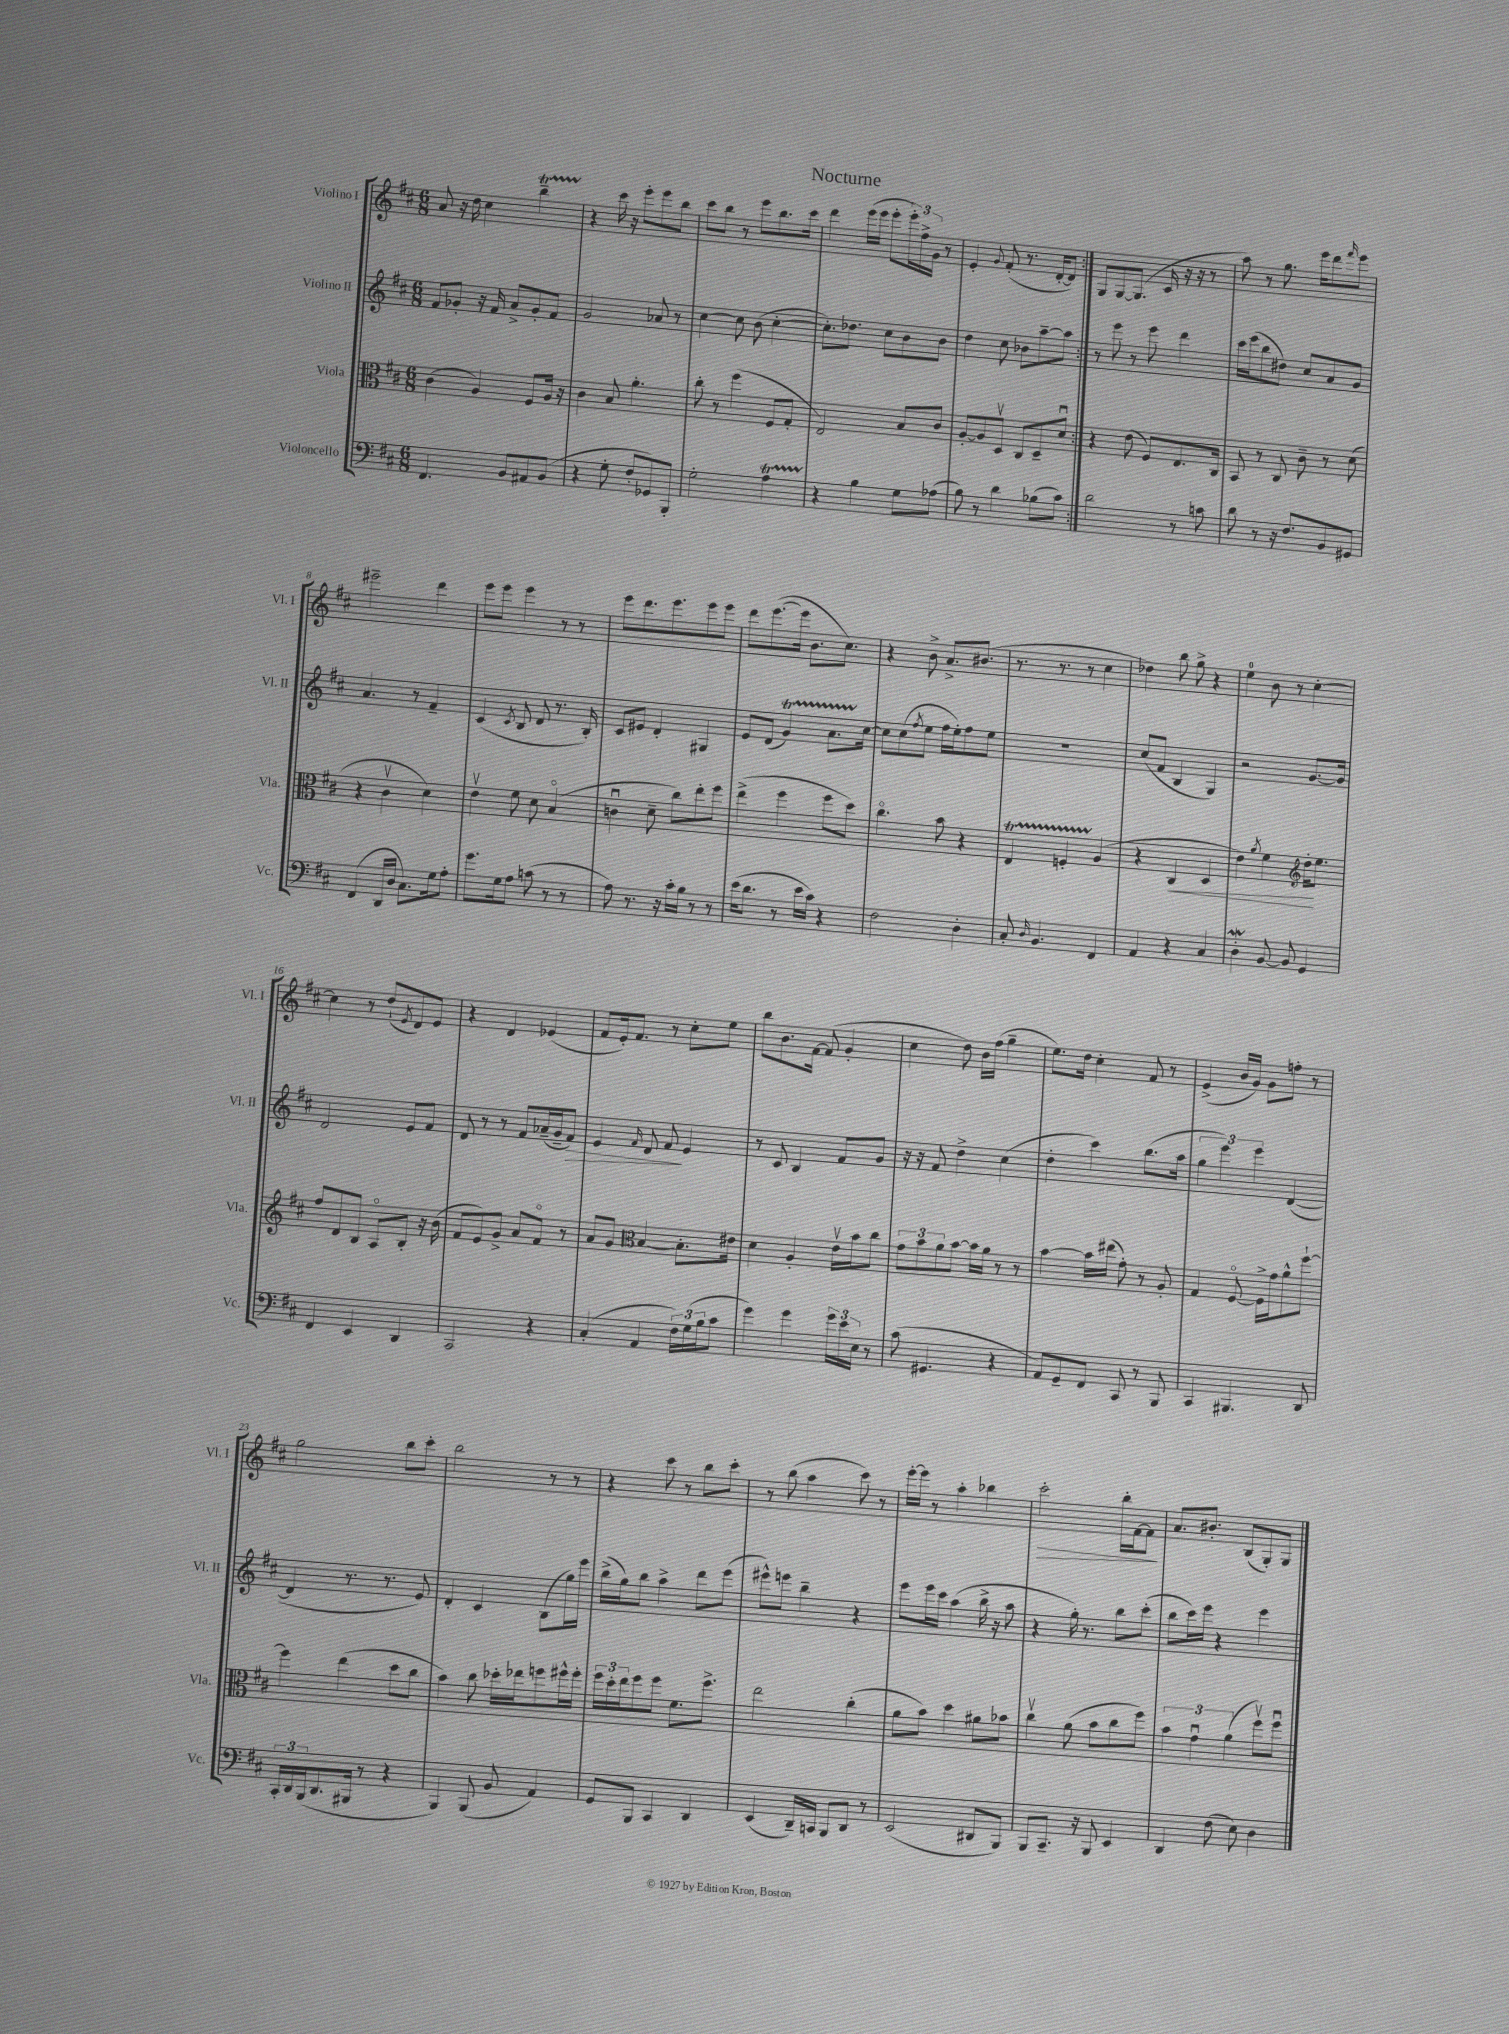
\header { title = "Nocturne" }
<<
\new StaffGroup <<
\new Staff = "s0" \with { instrumentName = "Violino I" shortInstrumentName = "Vl. I" } {
    \clef treble \key d \major \numericTimeSignature \time 6/8
    \repeat volta 2 { a'8 r16 d''16 cis''4 b''4--\startTrillSpan |
    r4\stopTrillSpan cis'''16 r16 e'''8-. e'''8 b''8 |
    cis'''8 b''8 r8 e'''8 b''8. cis'''16 |
    d'''4 e'''16( e'''16 e'''8-. \tuplet 3/2 { e'''16-.) fis''16-> g'16 } r8 |
    e'4-. \appoggiatura { g'8 } fis'8-.( r8. d'16~-. d'8) | }
    g8 g8~ g8.( cis'16 r16 r16 r8 |
    a''8) r8 g''8. e'''16 d'''8 \grace { fis'''16 } e'''8 |
    eis'''2-- d'''4 |
    e'''8 e'''8 e'''4 r8 r8 |
    e'''8 d'''8. e'''8. e'''8 e'''8 |
    d'''8 e'''8.~( e'''16 b'8. cis''8.) |
    r4 b'8-> a'8.-> bis'8.( |
    r8. r8. r8 cis''4 |
    des''4) b''8 g''8-> r4 |
    e''4-0 b'8 r8 cis''4~-. |
    cis''4 r8 d''8-!( \acciaccatura { e'8 } d'8) e'8 |
    r4 d'4 ees'4( |
    fis'8 e'16-.) fis'8. r8 cis''8-. e''8 |
    b''8 b'8. fis'16~ fis'8( g'4-. |
    cis''4 d''8) b'16 fis''16( g''4-- |
    e''8.) d''16 cis''4-. fis'8 r8 |
    e'4->( b'16 g'16) g'8 f''8-. r8 |
    g''2 b''8 cis'''8-. |
    b''2 r8 r8 |
    r4 cis'''8 r8 b''8 cis'''8-. |
    r8 b''8( a''4 cis'''8) r8 |
    e'''16~-. e'''16 r8 a''4-. bes''4 |
    cis'''2-.\> b''16-. fis'16~ fis'8\! |
    a'8. bis'8.-. b8( g8-.) g8 \bar "|." |
}
\new Staff = "s1" \with { instrumentName = "Violino II" shortInstrumentName = "Vl. II" } {
    \clef treble \key d \major \numericTimeSignature \time 6/8
    \repeat volta 2 { fis'8 ges'8-. r16 fis'16 a'8-> ges'8-. fis'8 |
    g'2 aes'8 r8 |
    cis''4~ cis''8 b'8( cis''4~-. |
    cis''8.-.) des''8. cis''8 b'8 b'8 |
    d''4 cis''8 bes'8 a''8~-- a''8 | }
    r8 e'''8 r8 e'''8 d'''4 |
    cis'''16 e'''16( b''8 dis''8) cis''8 a'8 g'8 |
    a'4. r8 fis'4-- |
    cis'4( \acciaccatura { cis'8 } b8 d'8 r8. b16-.) |
    cis'8 eis'8 d'4-. gis4 |
    e'8 d'8( g'4\startTrillSpan) a'8. cis''16~\stopTrillSpan |
    cis''8 cis''8( \acciaccatura { fis''8 } e''8 fis''16 e''16-.) fis''8 e''8 |
    R2. |
    cis''8( fis'8 b4 g4) |
    r2 g'8.~ g'16 |
    d'2 e'8 fis'8 |
    d'8 r8 r8 fis'8 aes'16--( g'16-- fis'8\>) |
    e'4 \grace { fis'16 } d'8 fis'8\! e'4 |
    r8 cis'8 b4 fis'8 g'8 |
    r16 r16 fis'8 d''4-> cis''4( |
    d''4-. cis'''4) b''8.( a''16 |
    \tuplet 3/2 { g''4 e'''4) e'''4 } d'4~( |
    d'4 r8. r8. e'8) |
    d'4-. cis'4 b8( g''16) e'''16 |
    b''16->( g''16) b''8 a''4-> d'''8 e'''8( |
    eis'''8-^) e'''8 b''4-- r4 |
    e'''8 e'''16 cis'''16 a''4( b''16-> r16 a''8 |
    r4 g''16-.) r8. b''8 cis'''8-.( |
    b''8 cis'''16) e'''16 r4 e'''4 \bar "|." |
}
\new Staff = "s2" \with { instrumentName = "Viola" shortInstrumentName = "Vla." } {
    \clef alto \key d \major \numericTimeSignature \time 6/8
    \repeat volta 2 { cis'4( a4) fis8 a16 r16 |
    cis'4 b8 a'4.-. |
    cis''8-. r8 fis''4( fis8 g8-. |
    e2) b8 cis'8 |
    a8~-. a8 d8\upbow cis8 d8-- d'8\downbow | }
    r4 e'8( fis8) e8. cis16 |
    b,8 r8 cis8 cis'8-- r8 d'8( |
    r4 cis'4\upbow d'4) |
    e'4\upbow fis'8 d'8 b4\flageolet( |
    c'4\downbow d'8-- cis''8) e''8-. fis''8 |
    e''4->( fis''4 fis''8 d''8) |
    cis''4.\flageolet b'8 r4 |
    e4\startTrillSpan f4-. a4\stopTrillSpan( |
    r4 cis4\< d4 |
    e'4) \acciaccatura { a'8 } fis'4 \clef treble d''16-.\! e''8. |
    fis''8 d'8 b8 a8\flageolet b8-. r16 b'16( |
    fis'8 e'8) g'8-> a'8 fis'8\flageolet r8 |
    a'8 g'8 \clef alto b4~ b8.-. eis'16 |
    d'4 a4-. e'16\upbow b'16 cis''8 |
    \tuplet 3/2 { g'8 b'8 a'8 } b'8~ b'16 a'16 r8 r8 |
    b'4~ b'16 eis''16( g'8-.) r8 a8-. |
    g4 fis8~\flageolet fis16-> g'16 a'8-^ fis''8~-! |
    fis''4 e''4( d''8 cis''8 |
    b'4) cis''8 des''16-. ees''16 f''8 fis''16-^ fis''16-. |
    \tuplet 3/2 { fis''16 d''16-. e''16 } fis''8 fis''8 fis'8. fis''8.-> |
    e''2 cis''4-.( |
    a'8 b'8) d''4 ais'8 bes'8 |
    cis''4\upbow a'8( b'8 cis''8 fis''8) |
    \tuplet 3/2 { b'4 g'4\downbow a'4( } fis''8\upbow) fis''8\downbow \bar "|." |
}
\new Staff = "s3" \with { instrumentName = "Violoncello" shortInstrumentName = "Vc." } {
    \clef bass \key d \major \numericTimeSignature \time 6/8
    \repeat volta 2 { fis,4. b,8 ais,8 b,8( |
    r4 g8-. fis8-. ges,8) b,,8-. |
    g2-. a4\startTrillSpan |
    r4\stopTrillSpan b4 g8 aes8( |
    b8) r8 d'4 bes8( cis'8) | }
    d'2 r8 c'8 |
    d'8 r8 r16 fis8. b,8 gis,8 |
    fis,4( d,16 d16 cis8.) g16 a8-. |
    g'8. g16 a8 c'8( r8 r8 |
    a8) r8. r16 cis'16-. b16 r8 r8 |
    e'16( d'8. r8 e'16 cis'16) r4 |
    fis2 d4-. |
    cis8-. \grace { d16 } b,4. fis,4 |
    a,4 r4 cis4 |
    d4-.\mordent b,8~ b,8 g,4 |
    fis,4 e,4 d,4 |
    cis,2 r4 |
    cis4-.( a,4 \tuplet 3/2 { fis16) g16( b16 } cis'8 |
    g'4) g'4 \tuplet 3/2 { g'16 e'16 e16 } r8 |
    cis'8( gis,4. r4 |
    a,8) g,8-- fis,8 cis,8 r8 b,,8 |
    cis,4 bis,,4. d,8 |
    \tuplet 3/2 { cis,16-. d,16 b,,16( } d,8. bis,,16 r8 r4 |
    b,,4) b,,8( b,8 a,4) |
    g,8 b,,8 cis,4 d,4 |
    e,4( d,16--) c,16 b,,8 d,8 r8 |
    e,2( dis,8 b,,8) |
    b,,8 cis,8.-- r16 b,,8 e,4 |
    d,4 fis8( e8) d4 \bar "|." |
}
>>
>>
